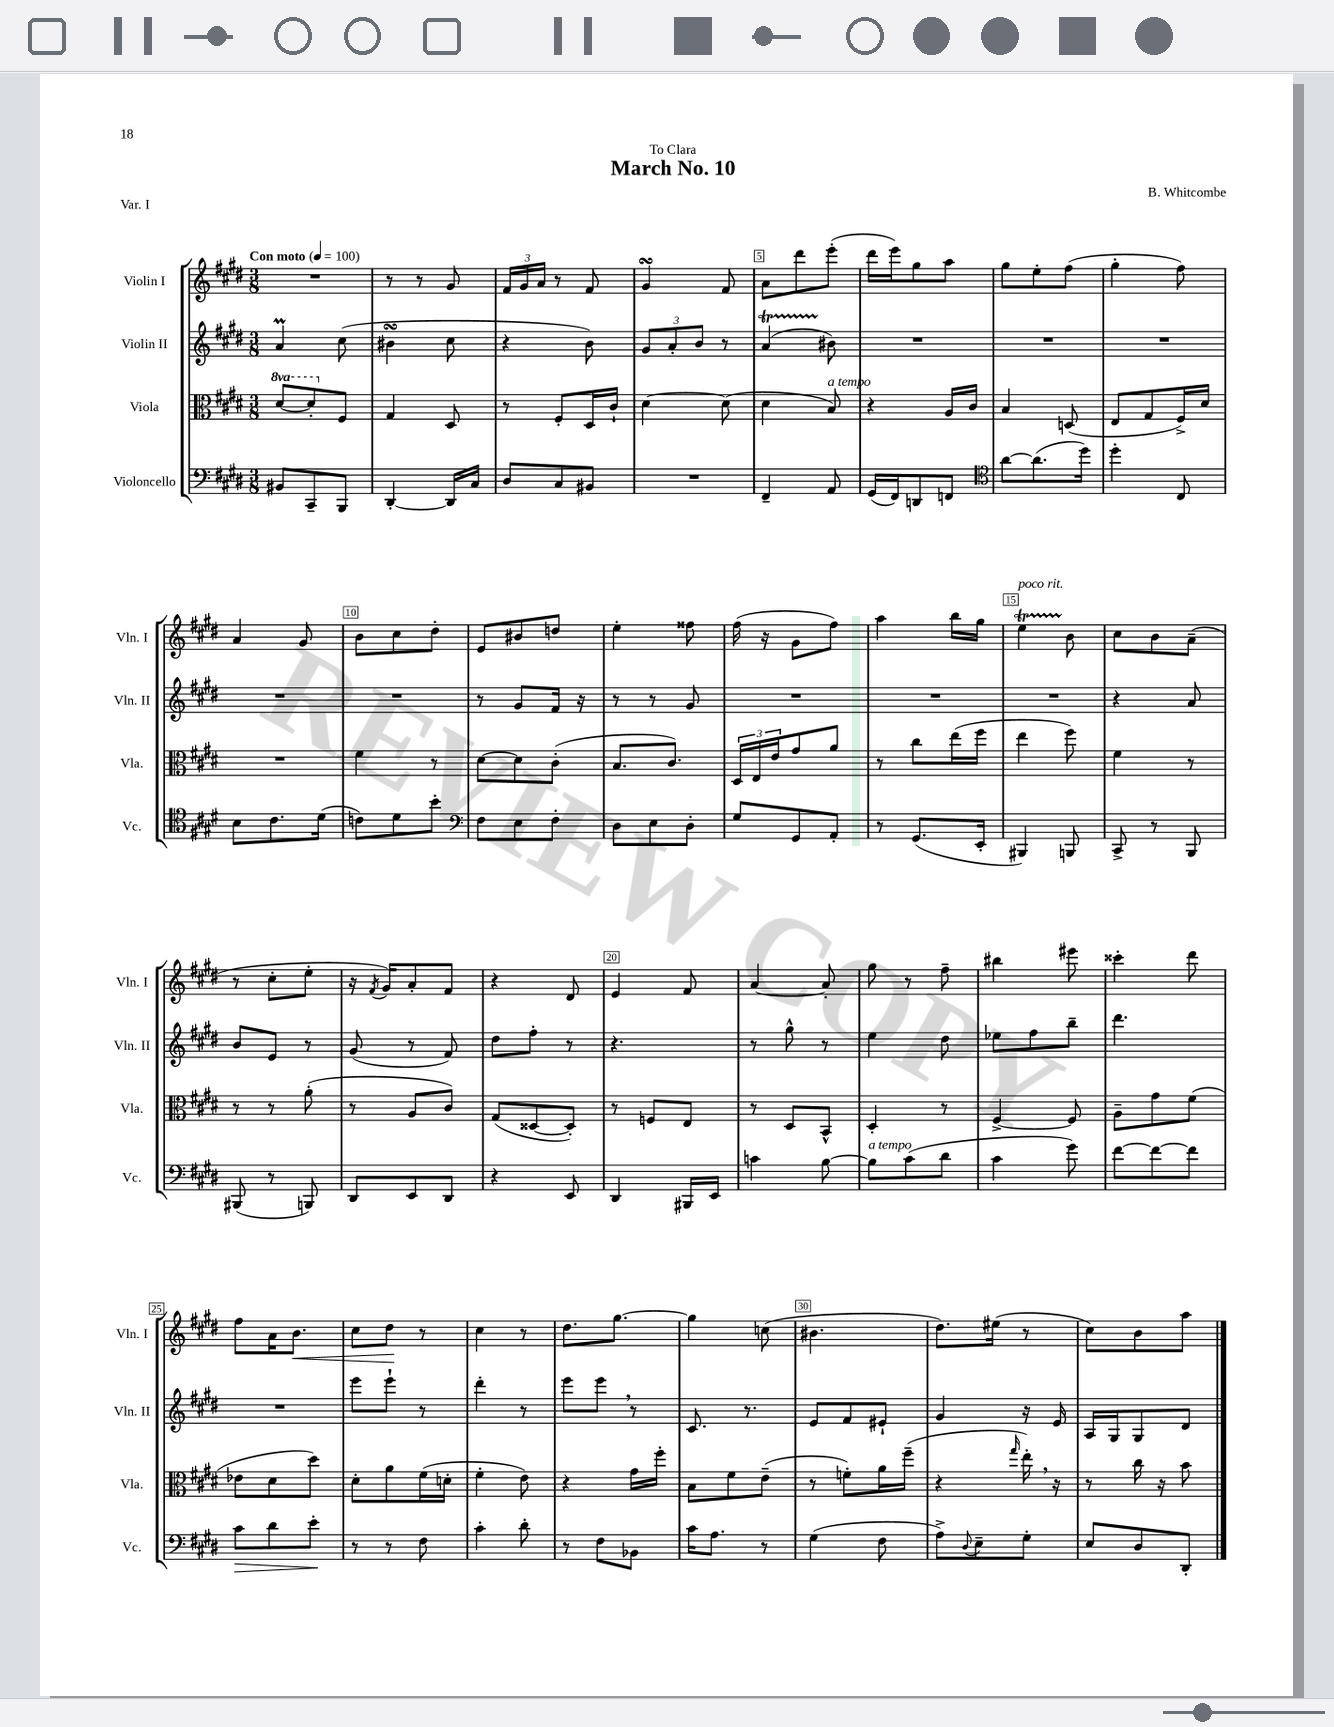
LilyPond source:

\header { title = "March No. 10" composer = "B. Whitcombe" dedication = "To Clara" piece = "Var. I" }
<<
\new StaffGroup <<
\new Staff = "s0" \with { instrumentName = "Violin I" shortInstrumentName = "Vln. I" } {
    \clef treble \key e \major \numericTimeSignature \time 3/8 \tempo "Con moto" 4 = 100
    R4. |
    r8 r8 gis'8 |
    \tuplet 3/2 { fis'16 gis'16 a'16 } r8 fis'8 |
    gis'4\turn fis'8 |
    a'8 dis'''8 e'''8-.( |
    dis'''16 e'''16) gis''8 a''8 |
    gis''8 e''8-. fis''8( |
    gis''4-. fis''8) |
    a'4 gis'8 |
    b'8 cis''8 dis''8-. |
    e'8 bis'8 d''8 |
    e''4-. fisis''8 |
    fis''16( r16 gis'8 fis''8) |
    a''4 b''16 gis''16 |
    e''4\startTrillSpan^\markup { \italic "poco rit." } b'8\stopTrillSpan |
    cis''8 b'8 a'8--( |
    r8 cis''8-. e''8-. |
    r16 \acciaccatura { fis'8 } gis'16) a'8-. fis'8 |
    r4 dis'8 |
    e'4 fis'8 |
    a'4~ a'8-. |
    gis''8 r8 fis''8-- |
    bis''4 eis'''8 |
    cisis'''4-. dis'''8 |
    fis''8 a'16 b'8.\< |
    cis''8 dis''8\! r8 |
    cis''4 r8 |
    dis''8. gis''8.~ |
    gis''4 c''8( |
    bis'4. |
    dis''8.) eis''16( r8 |
    cis''8) b'8 a''8 \bar "|." |
}
\new Staff = "s1" \with { instrumentName = "Violin II" shortInstrumentName = "Vln. II" } {
    \clef treble \key e \major \numericTimeSignature \time 3/8
    a'4\prall cis''8( |
    bis'4\turn cis''8 |
    r4 b'8) |
    \tuplet 3/2 { gis'8 a'8-. b'8 } r8 |
    a'4\startTrillSpan( bis'8\stopTrillSpan) |
    R4. |
    R4. |
    R4. |
    R4. |
    R4. |
    r8 gis'8 fis'16 r16 |
    r8 r8 gis'8 |
    R4. |
    R4. |
    R4. |
    r4 a'8 |
    b'8 e'8 r8 |
    gis'8( r8 fis'8) |
    dis''8 fis''8-. r8 |
    r4. |
    r8 gis''8-^ r8 |
    e''4 dis''8 |
    ees''8 fis''8 b''8-- |
    dis'''4. |
    R4. |
    e'''8 e'''8-! r8 |
    dis'''4-. r8 |
    e'''8 e'''8 \breathe r8 |
    cis'8. r8. |
    e'8 fis'8 eis'8-! |
    gis'4 r16 e'16 |
    a16 gis16 gis8 dis'8 \bar "|." |
}
\new Staff = "s2" \with { instrumentName = "Viola" shortInstrumentName = "Vla." } {
    \clef alto \key e \major \numericTimeSignature \time 3/8 \set Staff.ottavationMarkups = #ottavation-simple-ordinals
    \ottava #1 dis''8~ dis''8-. \ottava #0 fis8 |
    gis4 dis8 |
    r8 fis8-. dis16 cis'16-! |
    dis'4~ dis'8( |
    dis'4 b8^\markup { \italic "a tempo" }) |
    r4 a16 cis'16 |
    b4 d8( |
    e8 gis8 fis16->) dis'16 |
    R4. |
    fis'4 r8 |
    dis'8~ dis'8 cis'8-.( |
    b8. cis'8.) |
    \tuplet 3/2 { dis16 e16 e'16 } gis'8 a'8 |
    r8 cis''8 e''16( fis''16 |
    e''4 fis''8) |
    fis'4 r8 |
    r8 r8 a'8-.( |
    r8 a8 cis'8) |
    gis8( disis8~ disis8-.) |
    r8 f8 e8 |
    r8 dis8 b,8-^ |
    dis4-. r8 |
    fis4~-> fis8 |
    a8-- gis'8 fis'8( |
    ees'8 dis'8 dis''8) |
    dis'8-. a'8 fis'16( d'16-. |
    fis'4-. e'8) |
    r4 gis'16 fis''16-. |
    b8 fis'8 e'8--( |
    r8 f'8-.) a'16 fis''16--( |
    r4 \grace { gis''16 } e''16-.) \breathe r16 |
    r8 cis''16 r16 b'8 \bar "|." |
}
\new Staff = "s3" \with { instrumentName = "Violoncello" shortInstrumentName = "Vc." } {
    \clef bass \key e \major \numericTimeSignature \time 3/8
    bis,8 cis,8-- b,,8 |
    dis,4~-. dis,16 cis16 |
    dis8 cis8 bis,8 |
    R4. |
    fis,4-- a,8 |
    gis,16( fis,16) d,8 f,8 |
    \clef tenor a'8~ a'8.( dis''16) |
    dis''4-. cis8 |
    b8 cis'8. dis'16( |
    c'8) dis'8 b'8-. |
    \clef bass fis8 e8 fis8-. |
    dis8 e8 dis8-. |
    gis8 gis,8 a,8-. |
    r8 gis,8.( e,16-. |
    bis,,4) b,,8 |
    cis,8-> r8 b,,8 |
    bis,,8( r8 b,,8) |
    dis,8 e,8 dis,8 |
    r4 e,8 |
    dis,4 bis,,16 e,16 |
    c'4 b8~ |
    b8^\markup { \italic "a tempo" } cis'8( dis'8 |
    cis'4 gis'8) |
    fis'8~ fis'8~ fis'8 |
    cis'8\> dis'8 e'8-.\! |
    r8 r8 fis8 |
    cis'4-. dis'8-. |
    r8 fis8 bes,8 |
    cis'16 a8. r8 |
    gis4( fis8 |
    a8->) \appoggiatura { dis8 } e8-- gis8-. |
    e8 dis8 dis,8-. \bar "|." |
}
>>
>>
\layout { \context { \Score \override BarNumber.break-visibility = ##(#f #t #t) barNumberVisibility = #(every-nth-bar-number-visible 5) \override BarNumber.stencil = #(make-stencil-boxer 0.1 0.3 ly:text-interface::print) } }
